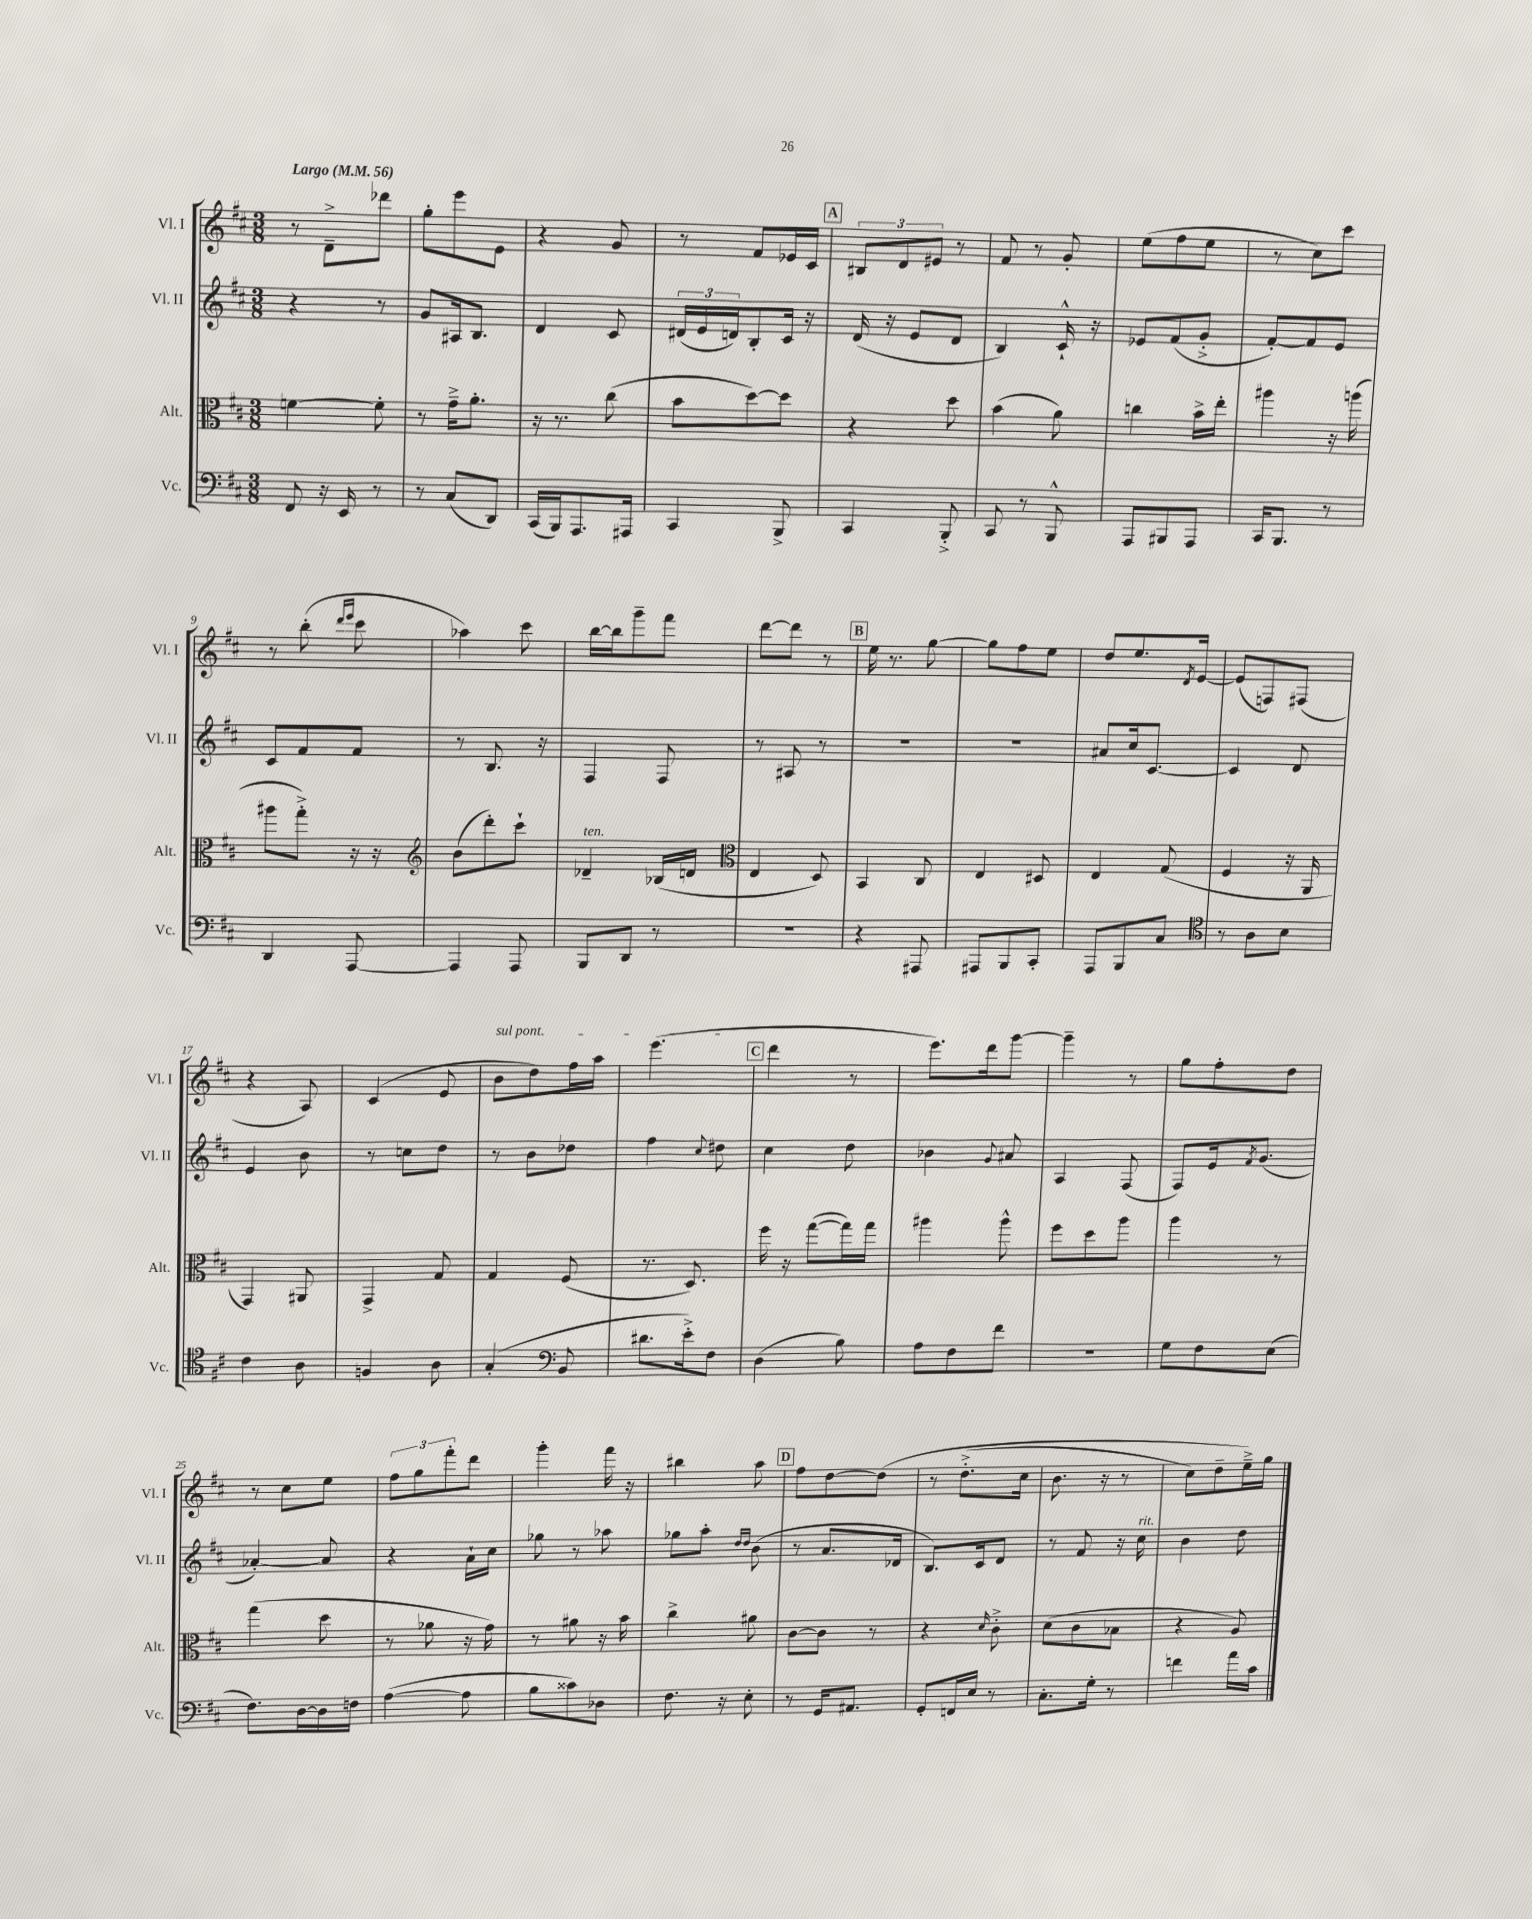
<<
\new StaffGroup <<
\new Staff = "s0" \with { instrumentName = "Vl. I" shortInstrumentName = "Vl. I" } {
    \clef treble \key d \major \numericTimeSignature \time 3/8 \tempo "Largo" 4 = 56
    r8 d'8---> des'''8 |
    g''8-. e'''8 e'8 |
    r4 g'8 |
    r8 fis'8 ees'16 cis'16 |
    \mark \markup { \box "A" } \tuplet 3/2 { bis8 d'8 eis'8 } r8 |
    fis'8 r8 g'8-. |
    e''8( fis''8 e''8 |
    r8 cis''8) cis'''8 |
    r8 b''8-.( \grace { d'''16 e'''16 } cis'''8 |
    aes''4) cis'''8 |
    b''16~ b''16 g'''8-- fis'''8 |
    d'''8~ d'''8 r8 |
    \mark \markup { \box "B" } e''16 r8. g''8~ |
    g''8 fis''8 e''8 |
    d''8 e''8. \acciaccatura { d'8 } e'16~ |
    e'8( f8) fis8( |
    r4 a8) |
    cis'4( e'8 |
    \once \override TextSpanner.bound-details.left.text = \markup { \italic "sul pont." } b'8\startTextSpan d''8) fis''16 a''16 |
    e'''4.\stopTextSpan( |
    \mark \markup { \box "C" } d'''4 r8 |
    e'''8.) d'''16 g'''8~ |
    g'''4-- r8 |
    g''8 fis''8-. d''8 |
    r8 cis''8 e''8 |
    \tuplet 3/2 { fis''8 g''8 fis'''8-. } d'''8 |
    g'''4-. fis'''16 r16 |
    bis''4 a''8 |
    \mark \markup { \box "D" } fis''8 d''8~ d''8\( |
    r8 d''8.-.->( cis''16 |
    b'8. r16 r8 |
    cis''8) d''8-- e''16--->\) g''16 \bar "|." |
}
\new Staff = "s1" \with { instrumentName = "Vl. II" shortInstrumentName = "Vl. II" } {
    \clef treble \key d \major \numericTimeSignature \time 3/8
    r4 r8 |
    g'8 ais16 b8. |
    d'4 cis'8 |
    \tuplet 3/2 { dis'16( e'16 d'16) } b8-. cis'16 r16 |
    \mark \markup { \box "A" } d'16( r16 e'8 d'8 |
    b4) cis'16-!-^ r16 |
    ees'8 fis'8( g'8-.-> |
    fis'8~-.) fis'8 e'8 |
    cis'8 fis'8 fis'8 |
    r8 b8. r16 |
    fis4 fis8 |
    r8 ais8 r8 |
    \mark \markup { \box "B" } R4. |
    R4. |
    ais'8 cis''16 cis'8.~ |
    cis'4 d'8 |
    e'4 b'8 |
    r8 c''8 d''8 |
    r8 b'8 des''8 |
    fis''4 \appoggiatura { cis''8 } dis''8 |
    \mark \markup { \box "C" } cis''4 d''8 |
    bes'4 \appoggiatura { g'8 } ais'8 |
    a4 fis8( |
    fis8) e'16 \acciaccatura { fis'8 } g'8.( |
    aes'4~-.) aes'8 |
    r4 a'16-! cis''16 |
    ges''8 r8 aes''8 |
    ges''8 a''8-. \grace { d''16 d''16 } b'8( |
    \mark \markup { \box "D" } r8 a'8. des'16 |
    b8.) cis'16 d'8 |
    r8 fis'8 r16 cis''16^\markup { \italic "rit." } |
    b'4 d''8 \bar "|." |
}
\new Staff = "s2" \with { instrumentName = "Alt." shortInstrumentName = "Alt." } {
    \clef alto \key d \major \numericTimeSignature \time 3/8
    f'4~ f'8-. |
    r8 g'16---> a'8.-. |
    r16 r8. cis''8( |
    b'8 d''8~) d''8 |
    \mark \markup { \box "A" } r4 d''8 |
    b'4( a'8) |
    c''4 b'16-> e''16-. |
    ais''4 r16 a''16( |
    ais''8 g''8-.->) r16 r16 |
    \clef treble b'8( d'''8-.) cis'''8-! |
    des'4--^\markup { \italic "ten." } bes16( d'16 |
    \clef alto e4 d8) |
    \mark \markup { \box "B" } b,4 cis8 |
    e4 dis8 |
    e4 g8( |
    fis4 r16 a,16 |
    g,4) ais,8 |
    g,4-> g8 |
    g4 fis8( |
    r8. d8.) |
    \mark \markup { \box "C" } fis''16 r16 g''8~( g''16) g''16 |
    ais''4 ais''8-^ |
    fis''8 d''8 a''8 |
    a''4 r8 |
    g''4( d''8 |
    r8 aes'8 r16 g'16) |
    r8 ais'8 r16 b'16 |
    cis''4-> ais'8 |
    \mark \markup { \box "D" } cis'8~ cis'8 r8 |
    r4 \grace { d'16 } cis'8-.-> |
    d'8( cis'8 bes8 |
    r4 a8) \bar "|." |
}
\new Staff = "s3" \with { instrumentName = "Vc." shortInstrumentName = "Vc." } {
    \clef bass \key d \major \numericTimeSignature \time 3/8
    fis,8 r16 e,16 r8 |
    r8 cis8( d,8) |
    cis,16( b,,16) a,,8. ais,,16 |
    cis,4 b,,8-> |
    \mark \markup { \box "A" } cis,4 b,,8-.-> |
    cis,8 r8 b,,8-^ |
    a,,8 bis,,8 a,,8 |
    cis,16 b,,8. r8 |
    d,4 a,,8~ |
    a,,4 a,,8 |
    b,,8 d,8 r8 |
    R4. |
    \mark \markup { \box "B" } r4 ais,,8 |
    ais,,8 b,,8 cis,8-. |
    a,,8 b,,8 cis8 |
    \clef tenor r8 a8 b8 |
    cis'4 a8 |
    f4 a8 |
    g4-.( \clef bass b,8 |
    dis'8. e'16-.->) fis8 |
    \mark \markup { \box "C" } d4( b8) |
    a8 fis8 fis'8 |
    R4. |
    g8 fis8 e8( |
    fis8.) d16~ d16 f16 |
    a4~( a8 |
    b8 cisis'8) des8 |
    fis8. r16 e8-. |
    \mark \markup { \box "D" } r8 g,16 ais,8. |
    g,8-. f,16 e16 r8 |
    cis8.-. g16-. r8 |
    f'4 a'16 cis'16 \bar "|." |
}
>>
>>
